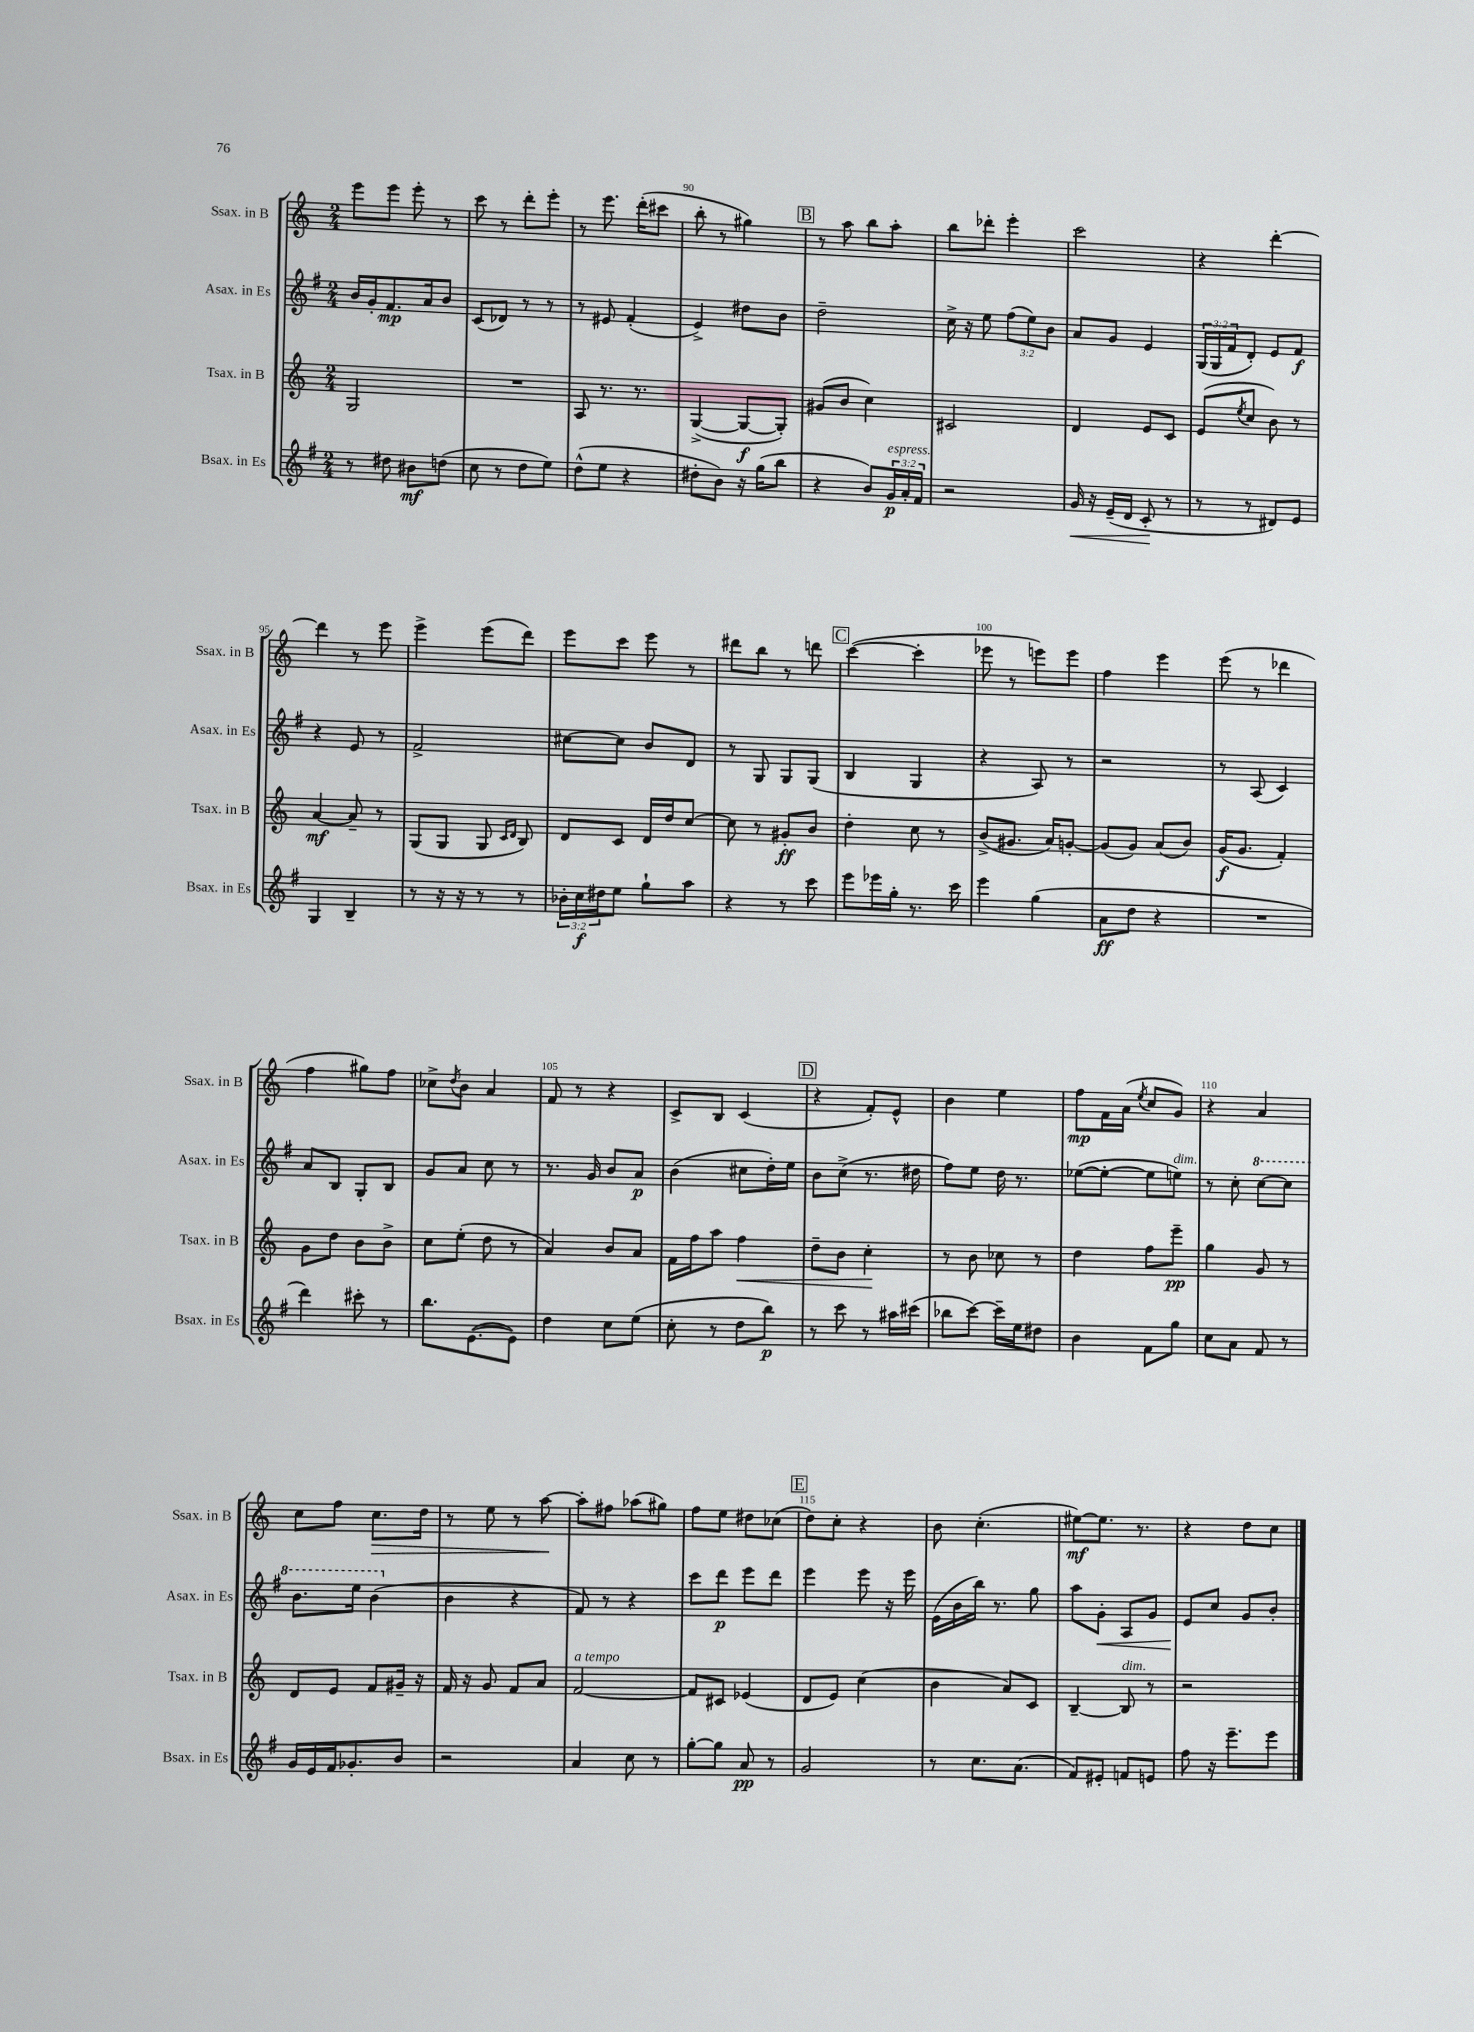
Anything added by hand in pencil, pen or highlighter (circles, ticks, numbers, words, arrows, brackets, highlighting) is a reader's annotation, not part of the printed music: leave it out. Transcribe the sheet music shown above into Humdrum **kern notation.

**kern	**kern	**kern	**kern
*staff4	*staff3	*staff2	*staff1
*clefG2	*clefG2	*clefG2	*clefG2
*k[f#]	*k[]	*k[f#]	*k[]
*M2/4	*M2/4	*M2/4	*M2/4
8r	2G/	16b/LL	8eee\L
.	.	16g'/J	.
8dd#\	.	8.f#/	8eee\J
8b#\L	.	.	8eee'\
.	.	16a/k	.
(8dd\J	.	8b/J	8r
=	=	=	=
8cc\	2r	(8c/L	8ccc\
8r	.	8d-/J)	8r
8dd\L	.	8r	8ddd'\L
8ee\J)	.	8r	8eee'\J
=	=	=	=
(8dd^^\L	8A/	8r	8r
8ee\J	8.r	8e#/	8.eee\
4r	.	(4f#'/	.
.	8.r	.	(16ddd'\LK
.	.	.	8ccc#\J
=	=	=	=
8dd#'\L	([4G^/	4e^/)	8bb'\
8b\J)	.	.	8r
16r	8G/_L	8dd#\L	4gg#\)
(16gg\LK	.	.	.
8bb\J	8G'/]J)	8b\J	.
=	=	=	=
4r	(8g#/L	2dd~\	8r
.	8b/J	.	8aa\
8b/L)	4cc\)	.	8bb\L
24g/L	.	.	8aa'\J
24a'/	.	.	.
24f#/JJ	.	.	.
=	=	=	=
2r	2c#/	16cc^\	8bb\L
.	.	16r	.
.	.	8ee\	8ddd-'\J
.	.	(12ff#\L	4eee'\
.	.	12ee\)	.
.	.	12b\J	.
=	=	=	=
16g/	4d/	8a/L	2ccc\
16r	.	.	.
(16e~/LL	.	8g/J	.
16d/JJ	.	.	.
8c'/	8e/L	4e/	.
8r	8c/J	.	.
=	=	=	=
8r	(8e/L	(24G/LL	4r
.	.	24G/	.
.	.	24f#/J	.
.	8qee/	.	.
8r	8cc/J	8d'/J)	.
8d#/L)	8b\)	8e/L	[4ddd'\
8e/J	8r	8f#/J	.
=	=	=	=
4G/	[4a/	4r	4ddd\]
4B~/	8a~/]	8e/	8r
.	8r	8r	8eee\
=	=	=	=
8r	(8G/L	2f#^/	4eee^\
16r	8G/J	.	.
16r	.	.	.
8r	8G/	.	(8eee\L
.	16qqc/LL	.	.
.	16qqd/JJ	.	.
8r	8B/)	.	8ddd\J)
=	=	=	=
24b-'\LL	8d/L	[8cc#\L	8eee\L
24cc\	.	.	.
24dd#\J	.	.	.
8ee\J	8c/J	8cc#\]J	8ccc\J
8gg`\L	16d/LL	8b/L	8eee\
.	16dd/J	.	.
8aa\J	[8cc/J	8d/J	8r
=	=	=	=
4r	8cc\]	8r	8ddd#\L
.	8r	8G/	8bb\J
8r	8g#'/L	8G/L	8r
8ccc\	8b/J	(8G/J	8ddd\
=	=	=	=
8eee\L	4dd'\	4B/	([4ccc\
16eee-\L	.	.	.
16gg'\JJ	.	.	.
8.r	8cc\	4G/	4ccc'\]
.	8r	.	.
16ccc\	.	.	.
=	=	=	=
4eee\	(8b^/L	4r	8eee-\
.	8.g#/J	.	8r
(4gg\	.	8A/)	8eee\L)
.	16a/LK)	.	.
.	[8g'/J	8r	8eee\J
=	=	=	=
8a\L	(8g/]L	2r	4ff\
8dd\J	8g/J)	.	.
4r	(8a/L	.	4eee\
.	8b/J)	.	.
=	=	=	=
2r	(16g/LK	8r	(8eee\
.	8.g/J	.	.
.	.	(8A/	8r
.	4f'/)	4c/)	4ddd-\
=	=	=	=
4ddd\)	8g\L	8a/L	4ff\
.	8dd\J	8B/J	.
8ccc#'\	8b\L	8G'/L	8gg#\L)
8r	8b^\J	8B/J	8ff\J
=	=	=	=
8.bb\L	8cc\L	8g/L	8cc-^\L
.	.	.	8qdd/
.	(8ee'\J	8a/J	8b\J
([8.e\	.	.	.
.	8dd\	8cc\	4a/
8e\]J)	8r	8r	.
=	=	=	=
4dd\	4a/)	8.r	8f/
.	.	.	8r
.	.	16g/	.
8cc\L	8b/L	8b/L	4r
(8ee\J	8a/J	8a/J	.
=	=	=	=
8cc'\	16f\LL	(4b\	8c^/L
.	16ff\J	.	.
8r	8aa\J	.	8B/J
8dd\L	4ff\	8cc#\L	(4c/
8bb\J)	.	16dd'\L)	.
.	.	16ee\JJ	.
=	=	=	=
8r	8dd~\L	8b\L	4r
8ccc\	8b\J	(8cc^\J	.
8r	4cc'\	8.r	8f'/L)
16aa#\LL	.	.	8e^^/J
(16ccc#\JJ	.	16dd#\	.
=	=	=	=
8bb-\L	8r	8ff#\L)	4b\
[8ccc\J)	8b\	8ee\J	.
16ccc~\]LL	8cc-\	16dd\	4ee\
16ee\J	.	8.r	.
8dd#\J	8r	.	.
=	=	=	=
4b\	4dd\	([8ee-\L	8ff\L
.	.	8ee-'\_J	16f\L
.	.	.	(16a\JJ
.	.	.	8qee/
8f#\L	8ff\L	8ee-\]L	8cc/L
8gg\J	8eee~\J	8ee\J)	8g/J)
=	=	=	=
8cc\L	4gg\	8r	4r
8a\J	.	8cc'\	.
8f#/	8g/	[8ccc\L	4a/
8r	8r	8ccc\]J	.
=	=	=	=
16g/LL	8d/L	8.bb\L	8cc\L
16e/	.	.	.
16f#/J	8e/J	.	8ff\J
8.g-'/	.	16eee\Jk	.
.	8f/L	(4bb\	8.cc\L
8b/J	16g#~/Jk	.	.
.	16r	.	16dd\Jk
=	=	=	=
2r	16f/	4b\	8r
.	16r	.	.
.	8g/	.	8ee\
.	8f/L	4r	8r
.	8a/J	.	[8aa\
=	=	=	=
4a/	[2f/	8f#/)	8aa'\]L
.	.	8r	8ff#\J
8cc\	.	4r	(8aa-\L
8r	.	.	8gg#\J)
=	=	=	=
[8gg'\L	8f/]L	8ccc\L	8ff\L
8gg\]J	8c#/J	8ddd\J	8ee\J
8a/	(4e-/	8eee\L	8dd#\L
8r	.	8ddd\J	(8cc-\J
=	=	=	=
2g/	8d/L	4eee\	8dd\L)
.	8e/J)	.	8cc'\J
.	(4cc\	8eee\	4r
.	.	16r	.
.	.	16eee\	.
=	=	=	=
8r	4b\	(16e\LL	8b\
.	.	16b\	.
8.cc\L	.	16bb\JJ)	(4.cc'\
.	.	8.r	.
.	8a/L)	.	.
(8.a\J	.	.	.
.	8c/J	8gg\	.
=	=	=	=
8f#/L)	[4B~/	8aa\L	[8ee#\L)
8e#'/J	.	8g'\J	8.ee#\]J
8f/L	8B/]	8A/L	.
.	.	.	8.r
8e/J	8r	8g/J	.
=	=	=	=
8ff#\	2r	8e/L	4r
16r	.	8cc/J	.
8.eee~\L	.	.	.
.	.	8g/L	8dd\L
8eee\J	.	8b'/J	8cc\J
==	==	==	==
*-	*-	*-	*-
